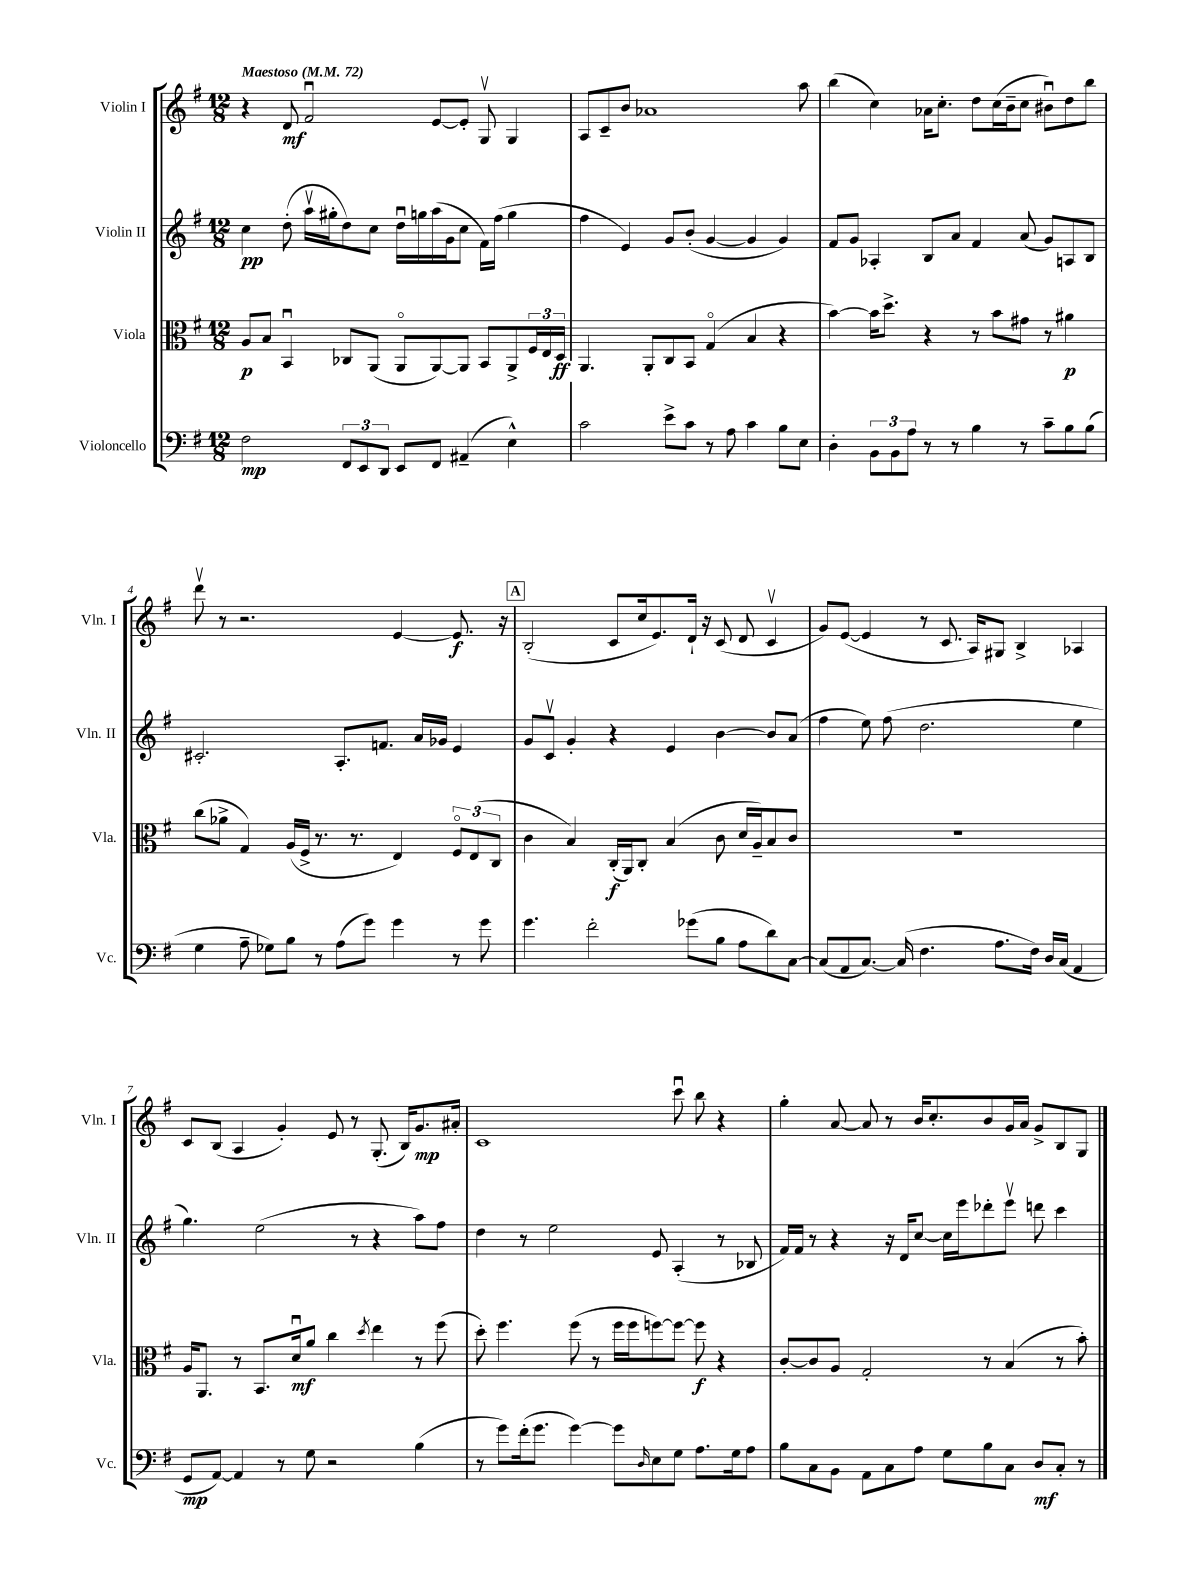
<<
\new StaffGroup <<
\new Staff = "s0" \with { instrumentName = "Violin I" shortInstrumentName = "Vln. I" } {
    \clef treble \key g \major \numericTimeSignature \time 12/8 \tempo "Maestoso" 4 = 72
    r4 d'8\mf fis'2\downbow e'8~ e'8-. g8\upbow g4 |
    a8 c'8-- b'8 aes'1 a''8 |
    b''4( c''4) aes'16 c''8.-. d''8 c''16( b'16-- c''8 bis'8\downbow) d''8 b''8 |
    d'''8\upbow r8 r2. e'4~ e'8.\f r16 |
    \mark \markup { \box "A" } b2-.( c'8 c''16 e'8.) d'16-! r16 c'8( d'8 c'4\upbow |
    g'8) e'8~( e'4 r8 c'8. a16) gis8 b4-> aes4 |
    c'8 b8( a4 g'4-.) e'8 r8 g8.-.( b16) g'8.\mp ais'16-. |
    c'1 c'''8\downbow b''8 r4 |
    g''4-. a'8~ a'8 r8 b'16 c''8.-. b'8 g'16 a'16 g'8-> b8 g8 \bar "|." |
}
\new Staff = "s1" \with { instrumentName = "Violin II" shortInstrumentName = "Vln. II" } {
    \clef treble \key g \major \numericTimeSignature \time 12/8
    c''4\pp d''8-.( a''16\upbow gis''16-. d''8) c''8 d''16\downbow g''16 a''16( g'16 c''8 fis'16) fis''16( g''4 |
    fis''4 e'4) g'8 b'8-.( g'4~ g'4 g'4) |
    fis'8 g'8 aes4-. b8 a'8 fis'4 a'8( g'8) a8 b8 |
    cis'2.-. a8.-. f'8. a'16 ges'16 e'4 |
    \mark \markup { \box "A" } g'8 c'8\upbow g'4-. r4 e'4 b'4~ b'8 a'8( |
    fis''4 e''8) fis''8( d''2. e''4 |
    g''4.) e''2( r8 r4 a''8) fis''8 |
    d''4 r8 e''2 e'8 a4-.( r8 bes8 |
    fis'16) fis'16 r8 r4 r16 d'16 c''8~ c''16 e'''16 des'''8-. e'''8\upbow d'''8 c'''4 \bar "|." |
}
\new Staff = "s2" \with { instrumentName = "Viola" shortInstrumentName = "Vla." } {
    \clef alto \key g \major \numericTimeSignature \time 12/8
    a8\p b8 b,4\downbow ces8 a,8( a,8\flageolet a,8~) a,8 b,8 a,8-> \tuplet 3/2 { fis16 e16 d16\ff } |
    a,4. a,8-. c8 b,8 g4\flageolet( b4 r4 |
    b'4~) b'16 d''8.-> r4 r8 b'8 gis'8 r8 ais'4\p |
    c''8( aes'8-> g4) a16( fis16-> r8. r8. e4) \tuplet 3/2 { fis8\flageolet e8( c8 } |
    \mark \markup { \box "A" } c'4 b4) c16-.\f( a,16) c8-. b4( c'8 d'16 a16--) b8 c'8 |
    R1. |
    a16 a,8. r8 b,8. d'16\downbow\mf a'8 c''4 \acciaccatura { d''8 } e''4 r8 fis''8( |
    d''8-.) fis''4. fis''8( r8 fis''16 fis''16 f''8~) f''8~ f''8\f r4 |
    c'8~-. c'8 a8 g2-. r8 b4( r8 b'8-.) \bar "|." |
}
\new Staff = "s3" \with { instrumentName = "Violoncello" shortInstrumentName = "Vc." } {
    \clef bass \key g \major \numericTimeSignature \time 12/8
    fis2\mp \tuplet 3/2 { fis,8 e,8 d,8 } e,8 fis,8 ais,4--( e4-^) |
    c'2 e'8-> c'8 r8 a8 c'4 b8 e8 |
    d4-. \tuplet 3/2 { b,8 b,8 a8 } r8 r8 b4 r8 c'8-- b8 b8( |
    g4 a8-- ges8) b8 r8 a8( g'8) g'4 r8 g'8 |
    \mark \markup { \box "A" } g'4. fis'2-. ges'8( b8 a8 d'8) c8~ |
    c8( a,8 c8.~) c16( fis4. a8. fis16) d16 c16( a,4 |
    g,8\mp a,8~) a,4 r8 g8 r2 b4( |
    r8 g'8) fis'16-.( g'8. g'4~) g'8 \grace { d16 } e8 g8 a8. g16 a8 |
    b8 c8 b,8 a,8 c8 a8 g8 b8 c8 d8\mf c8-. r8 \bar "|." |
}
>>
>>
